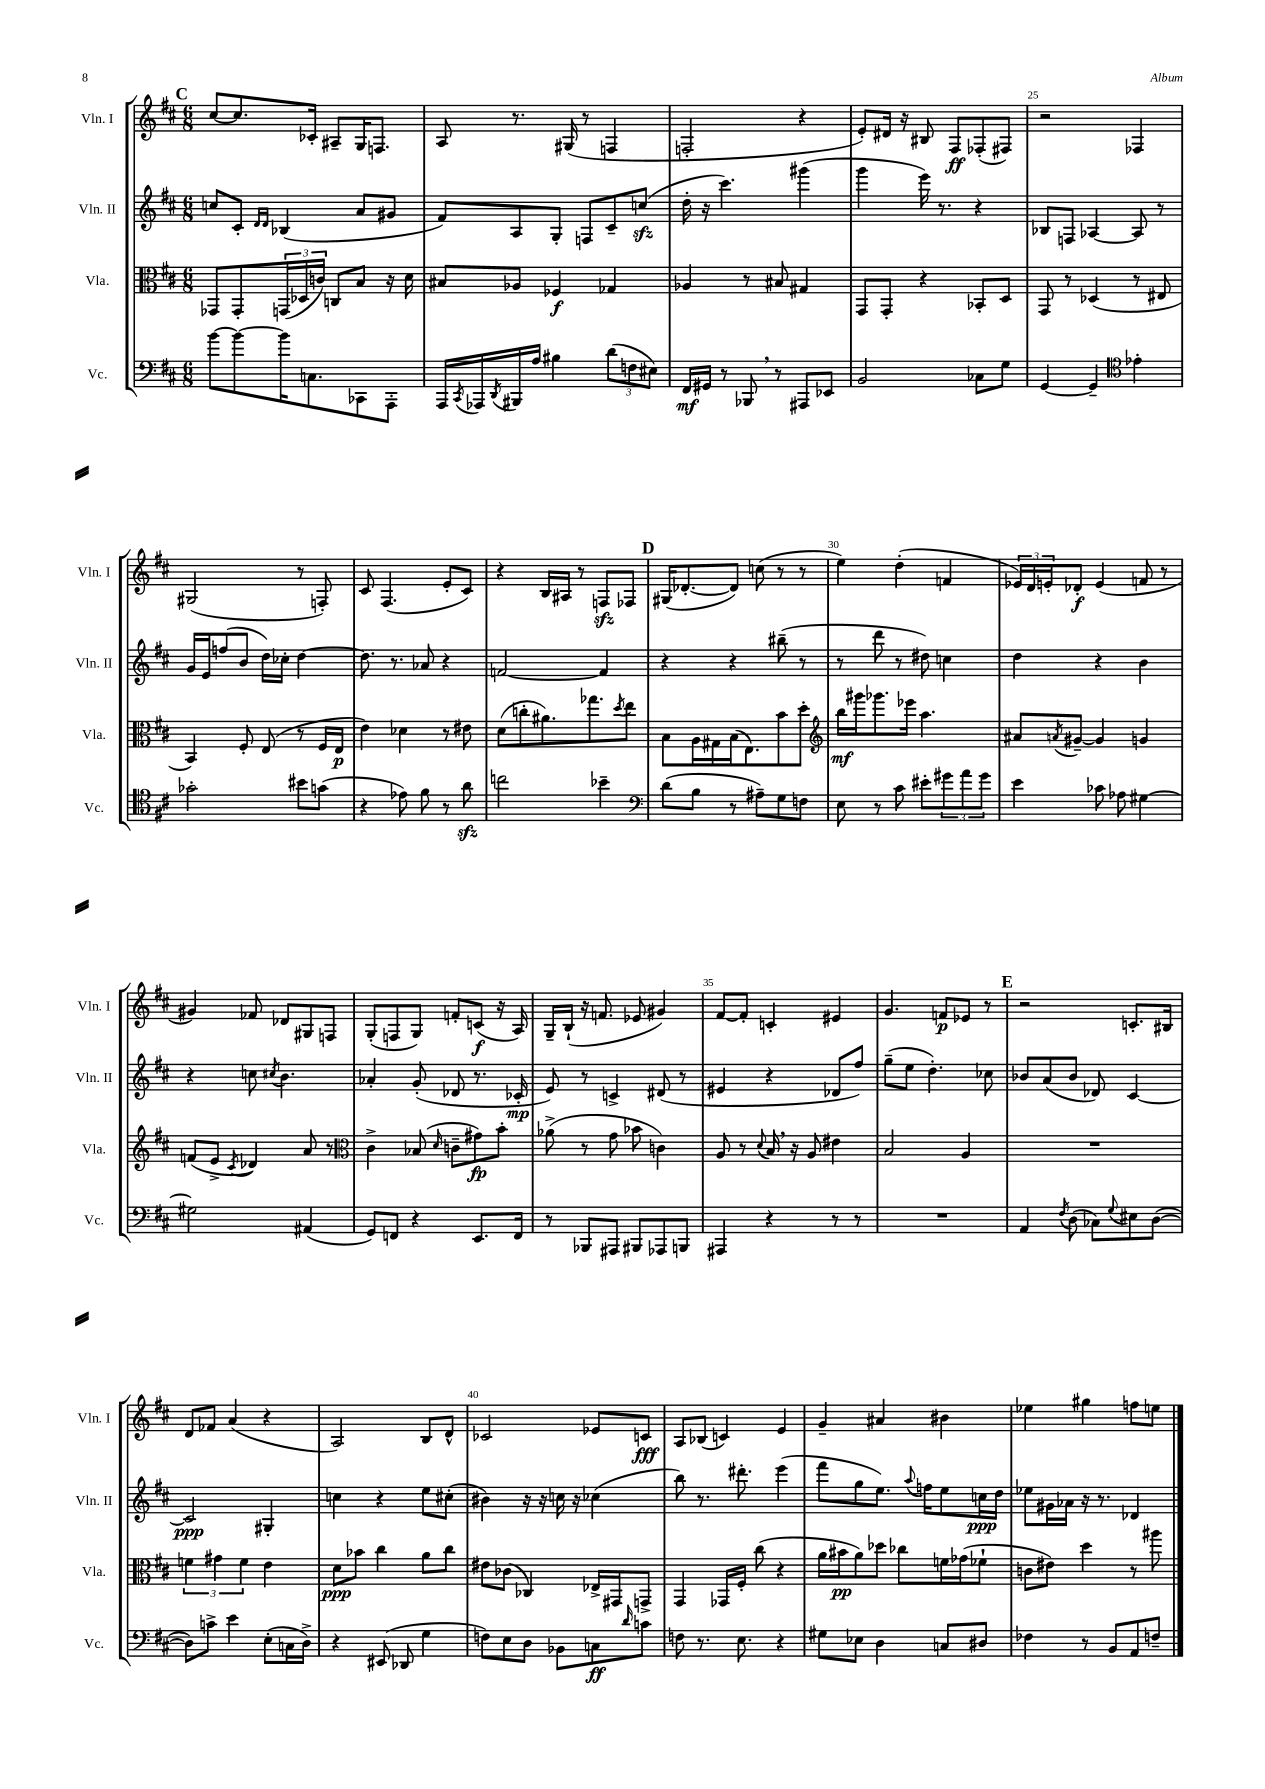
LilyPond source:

<<
\new StaffGroup <<
\new Staff = "s0" \with { instrumentName = "Vln. I" shortInstrumentName = "Vln. I" } {
    \clef treble \key d \major \numericTimeSignature \time 6/8
    \mark \markup { \bold "C" } cis''8~ cis''8. ces'16-. ais8-- g16 f8. |
    a8 r8. gis16( r8 f4 |
    f2-. r4 |
    e'8-.) dis'16 r16 bis8 fis8\ff fes8-.( fis8) |
    r2 fes4 |
    gis2( r8 f8-.) |
    cis'8 fis4.( e'8-. cis'8) |
    r4 b16 ais16 r8 f8\sfz fes8 |
    \mark \markup { \bold "D" } gis16( des'8.~-. des'8) c''8( r8 r8 |
    e''4) d''4-.( f'4 |
    \tuplet 3/2 { ees'16) d'16 e'16-. } des'8-.\f e'4( f'8 r8 |
    gis'4) fes'8 des'8 gis8 f8 |
    g8-.( f8 g8) f'8-. c'8\f( r16 a16) |
    g16-- b16-!( r16 f'8. ees'8 gis'4) |
    fis'8~ fis'8-. c'4-. eis'4 |
    g'4. f'8\p ees'8 r8 |
    \mark \markup { \bold "E" } r2 c'8.-. bis16 |
    d'8 fes'8 a'4( r4 |
    a2) b8 d'8-^ |
    ces'2 ees'8 c'8\fff |
    a8 bes8( c'4) e'4 |
    g'4-- ais'4 bis'4 |
    ees''4 gis''4 f''8 e''8 \bar "|." |
}
\new Staff = "s1" \with { instrumentName = "Vln. II" shortInstrumentName = "Vln. II" } {
    \clef treble \key d \major \numericTimeSignature \time 6/8
    \mark \markup { \bold "C" } c''8 cis'8-. \grace { d'16 d'16 } bes4( a'8 gis'8 |
    fis'8) a8 g8-. f8 cis'8-- c''8\sfz( |
    d''16-. r16 cis'''4.) gis'''4( |
    g'''4 e'''16) r8. r4 |
    bes8 f8 aes4~ aes8 r8 |
    g'16 e'16 f''8( b'8 d''16) ces''16-. d''4~ |
    d''8. r8. aes'8 r4 |
    f'2~ f'4 |
    \mark \markup { \bold "D" } r4 r4 bis''8--( r8 |
    r8 d'''8 r8 dis''8) c''4 |
    d''4 r4 b'4 |
    r4 c''8 \acciaccatura { cis''8 } b'4. |
    aes'4-. g'8-.( des'8 r8. ces'16-.\mp |
    e'8) r8 c'4-> dis'8( r8 |
    eis'4 r4 des'8 fis''8) |
    g''8--( e''8 d''4.-.) ces''8 |
    \mark \markup { \bold "E" } bes'8 a'8( bes'8 des'8) cis'4~ |
    cis'2\ppp gis4-. |
    c''4 r4 e''8 cis''8-.( |
    bis'4) r16 r16 c''16 r16 ces''4( |
    b''8) r8. dis'''8.-. e'''4( |
    fis'''8 g''8 e''8.) \appoggiatura { a''8 } f''16 e''8 c''16\ppp d''16 |
    ees''8 gis'16 aes'16 r16 r8. des'4 \bar "|." |
}
\new Staff = "s2" \with { instrumentName = "Vla." shortInstrumentName = "Vla." } {
    \clef alto \key d \major \numericTimeSignature \time 6/8
    \mark \markup { \bold "C" } ges,8 ges,8-. \tuplet 3/2 { g,16( des16 c'16) } c8 b8 r16 d'16 |
    bis8 aes8 fes4\f ges4 |
    aes4 r8 bis8 gis4 |
    g,8 g,8-. r4 bes,8-. d8 |
    g,8 r8 des4( r8 eis8 |
    b,4) fis8-. e8( r8 fis16 e16\p |
    e'4) des'4 r8 eis'8 |
    d'8( c''8-. ais'8.) ges''8. \acciaccatura { d''8 } e''8 |
    \mark \markup { \bold "D" } b8 a16 gis16 b16( e8.) b'8 d''8-. |
    \clef treble b''16\mf gis'''16 ges'''8. ees'''16 a''4. |
    ais'8 \acciaccatura { a'8 } gis'8~-- gis'4 g'4 |
    f'8( e'8-> \acciaccatura { cis'8 } des'4) a'8 r8 |
    \clef alto cis'4-> bes8( \grace { d'16 } c'8-- gis'8\fp) b'8-. |
    aes'8->( r8 g'8 bes'8 c'4) |
    a8 r8 \appoggiatura { d'8 } b16 \breathe r16 a8 eis'4 |
    b2 a4 |
    \mark \markup { \bold "E" } R2. |
    \tuplet 3/2 { f'4 gis'4 f'4 } e'4 |
    d'8\ppp bes'8 cis''4 a'8 cis''8 |
    eis'8 ces'8( ces4) ees16-> gis,16 g,8-> |
    g,4 ges,16 fis16-. cis''8( r4 |
    a'16 bis'16\pp a'8) des''8 ces''8 f'16 ges'16( fes'8-! |
    c'8 eis'8) d''4 r8 ais''8 \bar "|." |
}
\new Staff = "s3" \with { instrumentName = "Vc." shortInstrumentName = "Vc." } {
    \clef bass \key d \major \numericTimeSignature \time 6/8
    \mark \markup { \bold "C" } b'8~ b'8~ b'16 c8. ces,8 a,,8-. |
    a,,16 \acciaccatura { cis,8 } aes,,16 \acciaccatura { d,8 } bis,,16 a16 bis4 \tuplet 3/2 { d'8( f8 eis8) } |
    fis,16\mf gis,16 r8 bes,,8 \breathe r8 ais,,8 ees,8 |
    b,2 ces8 g8 |
    g,4~ g,4-- \clef tenor ees'4-. |
    ges'2-. bis'8 g'8( |
    r4 ees'8) fis'8 r8 a'8\sfz |
    c''2 bes'4-- |
    \mark \markup { \bold "D" } \clef bass d'8( b8 r8 ais8--) g8 f8 |
    e8 r8 cis'8 eis'8-. \tuplet 3/2 { gis'8 a'8 gis'8 } |
    e'4 ces'8 aes8 gis4~ |
    gis2 ais,4( |
    g,8) f,8 r4 e,8. f,16 |
    r8 bes,,8 ais,,8 bis,,8 aes,,8 b,,8 |
    ais,,4 r4 r8 r8 |
    R2. |
    \mark \markup { \bold "E" } a,4 \acciaccatura { fis8 } d8( ces8) \appoggiatura { g8 } eis8 d8~( |
    d8) c'8-> e'4 e8-.( c16 d16->) |
    r4 eis,8( des,8 g4 |
    f8) e8 d8 bes,8 c8\ff \grace { d'16 } c'8 |
    f8 r8. e8. r4 |
    gis8 ees8 d4 c8 dis8 |
    fes4 r8 b,8 a,8 f8-- \bar "|." |
}
>>
>>
\layout { \context { \Score currentBarNumber = #21 \override BarNumber.break-visibility = ##(#f #t #t) barNumberVisibility = #(every-nth-bar-number-visible 5) } }
